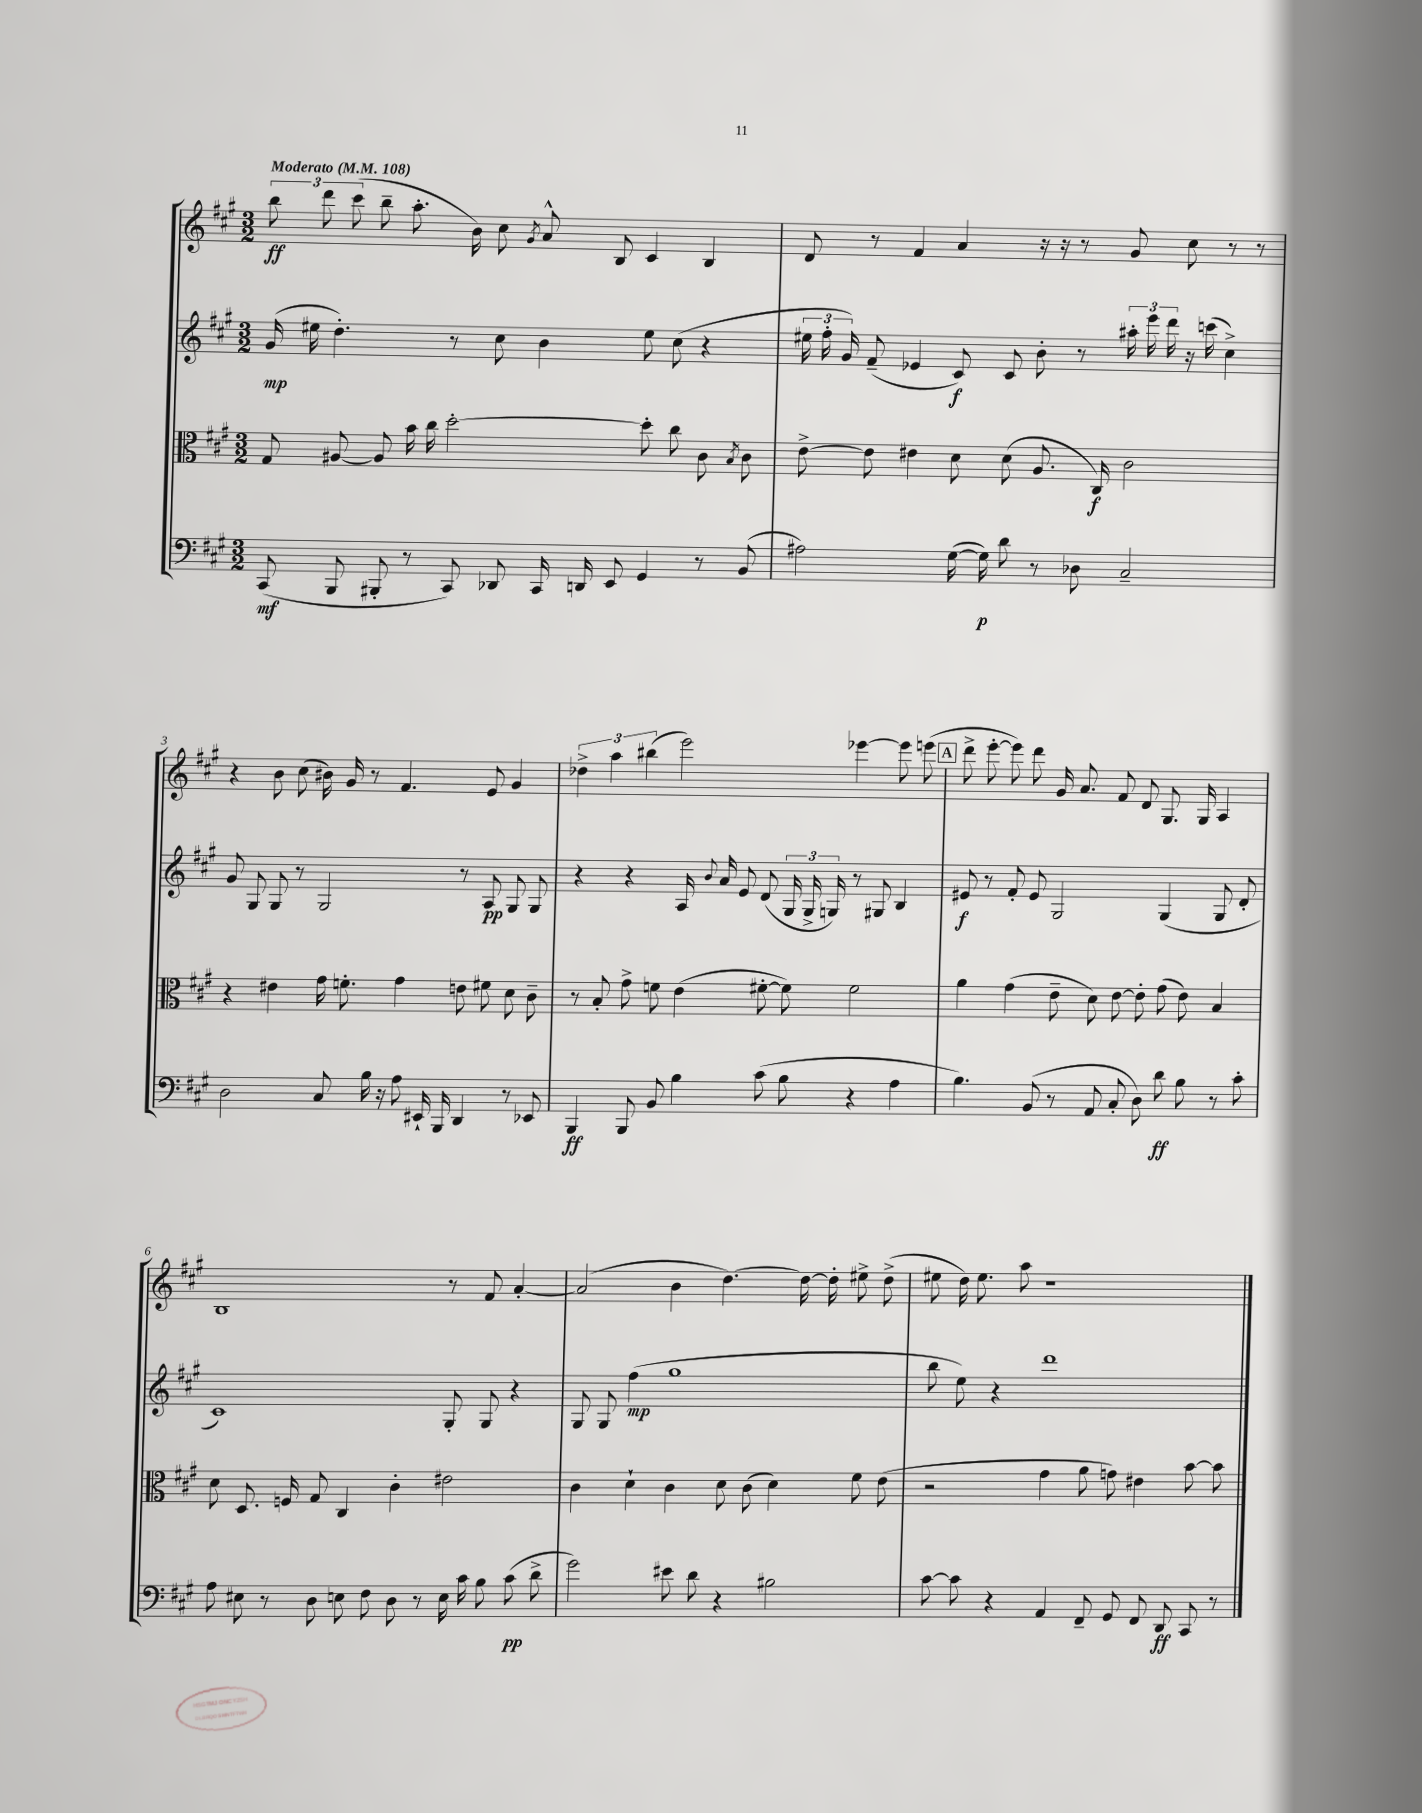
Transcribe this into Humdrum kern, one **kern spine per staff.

**kern	**kern	**kern	**kern
*staff4	*staff3	*staff2	*staff1
*clefF4	*clefC3	*clefG2	*clefG2
*k[f#c#g#]	*k[f#c#g#]	*k[f#c#g#]	*k[f#c#g#]
*M3/2	*M3/2	*M3/2	*M3/2
*MM108	*MM108	*MM108	*MM108
(8CC#	8G#	(16g#	12bb
.	.	16ee#	.
.	.	.	12ddd
8BBB	[8A#	4.dd')	.
.	.	.	(12ccc#
8BBB#'	8A#]	.	8bb~
8r	16b	.	8.aa'
.	16cc#	.	.
8CC#)	[2dd'	8r	.
.	.	.	16b)
8DD-	.	8cc#	8cc#
.	.	.	8qg#
16CC#	.	4b	8a^^
16DD	.	.	.
8EE	.	.	8B
4GG#	8dd']	8ee#	4c#
.	8cc#	(8cc#	.
8r	8c#	4r	4B
.	8qB	.	.
(8BB	8c#	.	.
=	=	=	=
2A#)	[8e^	24ee#	8d
.	.	24ff#'	.
.	.	24g#)	.
.	8e]	(8f#~	8r
.	4e#	4e-	4f#
([16G#	8d	8c#)	4a
16G#])	.	.	.
8d	(8d	8c#	.
8r	8.A	8b'	16r
.	.	.	16r
8D-	.	8r	8r
.	16C#)	.	.
2C#~	2c#	24aa#'	8g#
.	.	24eee	.
.	.	24ddd	.
.	.	16r	8cc#
.	.	(16ccc	.
.	.	4cc#^)	8r
.	.	.	8r
=	=	=	=
2D	4r	8g#	4r
.	.	8G#	.
.	4e#	8G#	8b
.	.	8r	(8cc#
8C#	16g#	2G#	16b#)
.	8.f'	.	16g#
16B	.	.	8r
16r	.	.	.
8A	4g#	.	4.f#
16EE#`	.	.	.
16BBB	.	.	.
4DD	8e	8r	.
.	8f#	8A	8e
8r	8d	8G#	4g#
8EE-	8c#~	8G#	.
=	=	=	=
4BBB	8r	4r	6dd-^
.	8B'	.	.
.	.	.	6aa
8BBB	8g#^	4r	.
.	.	.	(6bb#
8BB	8f	.	.
4B	(4e	16A	2eee)
.	.	8qqb	.
.	.	16a	.
.	.	8e	.
(8c#	[8f#'	(8d	.
8B	8f#])	24G#	.
.	.	24G#^	.
.	.	24G)	.
4r	2f#	8r	[4eee-
.	.	8G#	.
4A	.	4B	8eee-]
.	.	.	(8eee
=	=	=	=
4.B)	4a	8e#	8ddd^
.	.	8r	[8eee'
.	(4g#	8f#'	8eee])
(8BB	.	8e#	8ddd
8r	8e~	2G#	16g#
.	.	.	8.a
8AA	8d)	.	.
8C#'	[8e	.	8f#
8D)	8e']	.	8d
8d	(8g#	(4G#	8.G#
8B	8e)	.	.
.	.	.	16G#
8r	4B	8G#	4A
8c#'	.	8d'	.
=	=	=	=
8A	8d	1c#)	1B
8E#	8.D	.	.
8r	.	.	.
.	16F	.	.
8D	8G#	.	.
8E	4C#	.	.
8F#	.	.	.
8D	4c#'	.	.
8r	.	.	.
16E	2e#	8G#'	8r
16c#	.	.	.
8B	.	8G#	8f#
(8c#	.	4r	[4a'
8d^	.	.	.
=	=	=	=
2g#)	4c#	8G#	(2a]
.	.	8G#	.
.	4d`	(4ff#	.
8e#	4c#	1gg#	4b
8d	.	.	.
4r	8d	.	[4.dd)
.	(8c#	.	.
2B#	4d)	.	.
.	.	.	16dd_
.	.	.	16dd']
.	8f#	.	8ee#^
.	(8e	.	(8dd^
=	=	=	=
[8c#	2r	8bb	8ee#
8c#]	.	8ee)	16dd)
.	.	.	8.ee#
4r	.	4r	.
.	.	.	8aa
4AA	4g#	1ddd	1r
8FF#~	8a	.	.
8GG#	8g)	.	.
8FF#	4e#	.	.
8DD	.	.	.
8CC#	[8b	.	.
8r	8b]	.	.
==	==	==	==
*-	*-	*-	*-
